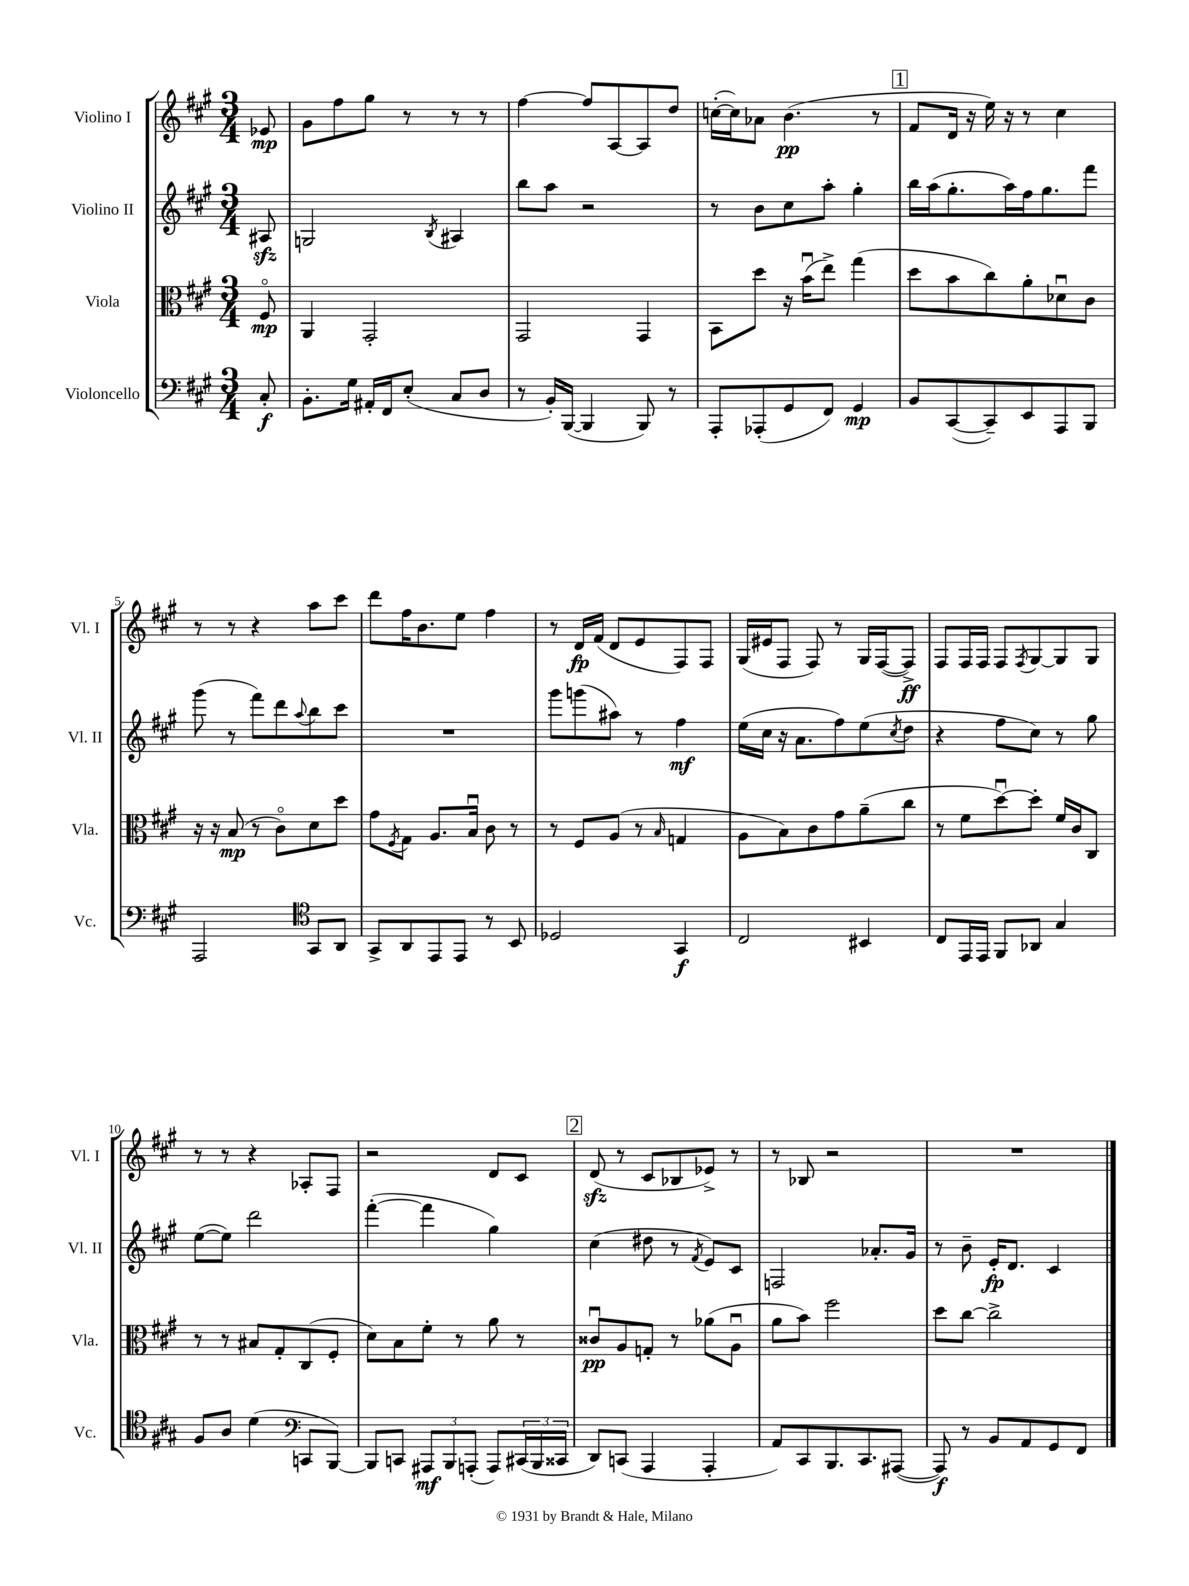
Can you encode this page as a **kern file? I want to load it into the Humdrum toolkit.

**kern	**kern	**kern	**kern
*staff4	*staff3	*staff2	*staff1
*clefF4	*clefC3	*clefG2	*clefG2
*k[f#c#g#]	*k[f#c#g#]	*k[f#c#g#]	*k[f#c#g#]
*M3/4	*M3/4	*M3/4	*M3/4
8C#'/	8F#o/	8A#/	8e-/
=	=	=	=
8.BB'\L	4AA/	2G/	8g#\L
.	.	.	8ff#\
16G#\Jk	.	.	.
16AA#'/LL	2GG#'/	.	8gg#\J
16FF#/J	.	.	.
(8E'/J	.	.	8r
.	.	8qB/	.
8C#/L	.	4A#/	8r
8D/J	.	.	8r
=	=	=	=
8r	2GG#/	8bb\L	[4ff#\
16BB'/LL)	.	8aa\J	.
([16BBB/JJ	.	.	.
4BBB/]	.	2r	8ff#/]L
.	.	.	[8A/
8BBB/)	4GG#/	.	8A/]
8r	.	.	8dd/J
=	=	=	=
8AAA'/L	8BB\L	8r	([16cc'\LL
.	.	.	16cc\]J)
(8AAA-'/	8dd\J	8b\L	8a-\J
8GG#/	16r	8cc#\	(4.b\
.	(16bu\LK	.	.
8FF#/J)	8ee^\J)	8aa'\J	.
4GG#/	(4gg#\	4gg#'\	.
.	.	.	8r
=	=	=	=
8BB/L	8dd\L	16bb\LL	8f#/L
.	.	(16aa\J	.
([8CC#/	8b\	8.gg#'\	16d/Jk
.	.	.	16r
8CC#~/])	8cc#\)	.	16ee\)
.	.	16aa\L)	16r
8EE/	8a'\	16ff#\J	8r
.	.	8.gg#\	.
8AAA/	8d-u\	.	4cc#\
8BBB/J	8c#\J	8fff#\J	.
=	=	=	=
2AAA/	16r	(8ggg#\	8r
.	16r	.	.
.	(8B/	8r	8r
.	8r	8fff#\L)	4r
.	8c#o\L)	8ddd\	.
*clefC4	*	*	*
.	.	8qqaa/	.
8GG#/L	8d\	8bb\	8aa\L
8AA/J	8dd\J	8ccc#\J	8ccc#\J
=	=	=	=
8GG#^/L	8g#\L	2.r	8ddd\L
.	8qF#/	.	.
8AA/	8G#\J	.	16ff#\K
.	.	.	8.b\
8EE/	8.A/L	.	.
8EE/J	.	.	8ee\J
.	16Bu/Jk	.	.
8r	8c#\	.	4ff#\
8BB/	8r	.	.
=	=	=	=
2D-/	8r	8ggg#\L	8r
.	8F#/L	(8ggg\	16d/LL
.	.	.	(16f#/JJ
.	(8A/J	8aa#\J)	8d/L
.	8r	8r	8e/
.	16qqB/	.	.
4GG#/	4G/	4ff#\	8F#/)
.	.	.	8F#/J
=	=	=	=
2C#/	8A\L	(16ee\LL	(16G#/LL
.	.	16cc#\JJ	16e#/J
.	8B\)	16r	8F#/J
.	.	8.a\L	.
.	8c#\	.	8F#/)
.	8g#\	8ff#\)	8r
4BB#/	(8a~\	(8ee\	16G#/LL
.	.	.	([16F#/J
.	.	8qcc#/	.
.	8cc#\J	8dd\J	8F#^/]J)
=	=	=	=
8C#/L	8r	4r	8F#/L
16EE/L	8f#\L	.	16F#/L
16EE/JJ	.	.	16F#/JJ
8FF#/L	[8ddu\)	8ff#\L	8F#/L
.	.	.	8qF#/
8AA-/J	8dd'\]J	8cc#\J)	[8G#/
4G#/	16f#/LL	8r	8G#/]
.	16c#/J	.	.
.	8C#/J	8gg#\	8G#/J
=	=	=	=
8F#/L	8r	([8ee\L	8r
8A/J	8r	8ee\]J)	8r
(4d\	8B#/L	2ddd\	4r
.	8G#'/	.	.
*clefF4	*	*	*
8CC/L	(8C#/	.	8A-'/L
[8BBB/J)	8F#'/J	.	8F#/J
=	=	=	=
8BBB/]L	8d\L)	([4fff#'\	2r
8CC/J	8B\	.	.
12AAA#/L	8f#'\J	4fff#\]	.
12BBB/	.	.	.
.	8r	.	.
(12AAA'/J	.	.	.
8AAA/L)	8a\	4gg#\)	8d/L
(24CC#/L	8r	.	8c#/J
24BBB/	.	.	.
24CC##/JJ	.	.	.
=	=	=	=
8DD/L)	8c##u/L	(4cc#\	(8d/
(8CC/J	8A/	.	8r
4AAA/	8G'/J	8dd#\	8c#/L
.	8r	8r	8B-/
.	.	8qf#/	.
4AAA'/	(8a-\L	8e/L)	8e-^/J)
.	8Au\J	8c#/J	8r
=	=	=	=
8AA/L)	8a\L	2F/	8r
8CC#/	8b\J)	.	8B-/
8.BBB/	2ff#\	.	2r
8.CC#/	.	.	.
.	.	8.a-'/L	.
([8AAA#/J	.	.	.
.	.	16g#/Jk	.
=	=	=	=
8AAA#/])	8dd\L	8r	2.r
8r	[8cc#\J	8b~\	.
8BB/L	2cc#^\]	16e'/LK	.
.	.	8.d/J	.
8AA/	.	.	.
8GG#/	.	4c#/	.
8FF#/J	.	.	.
==	==	==	==
*-	*-	*-	*-
